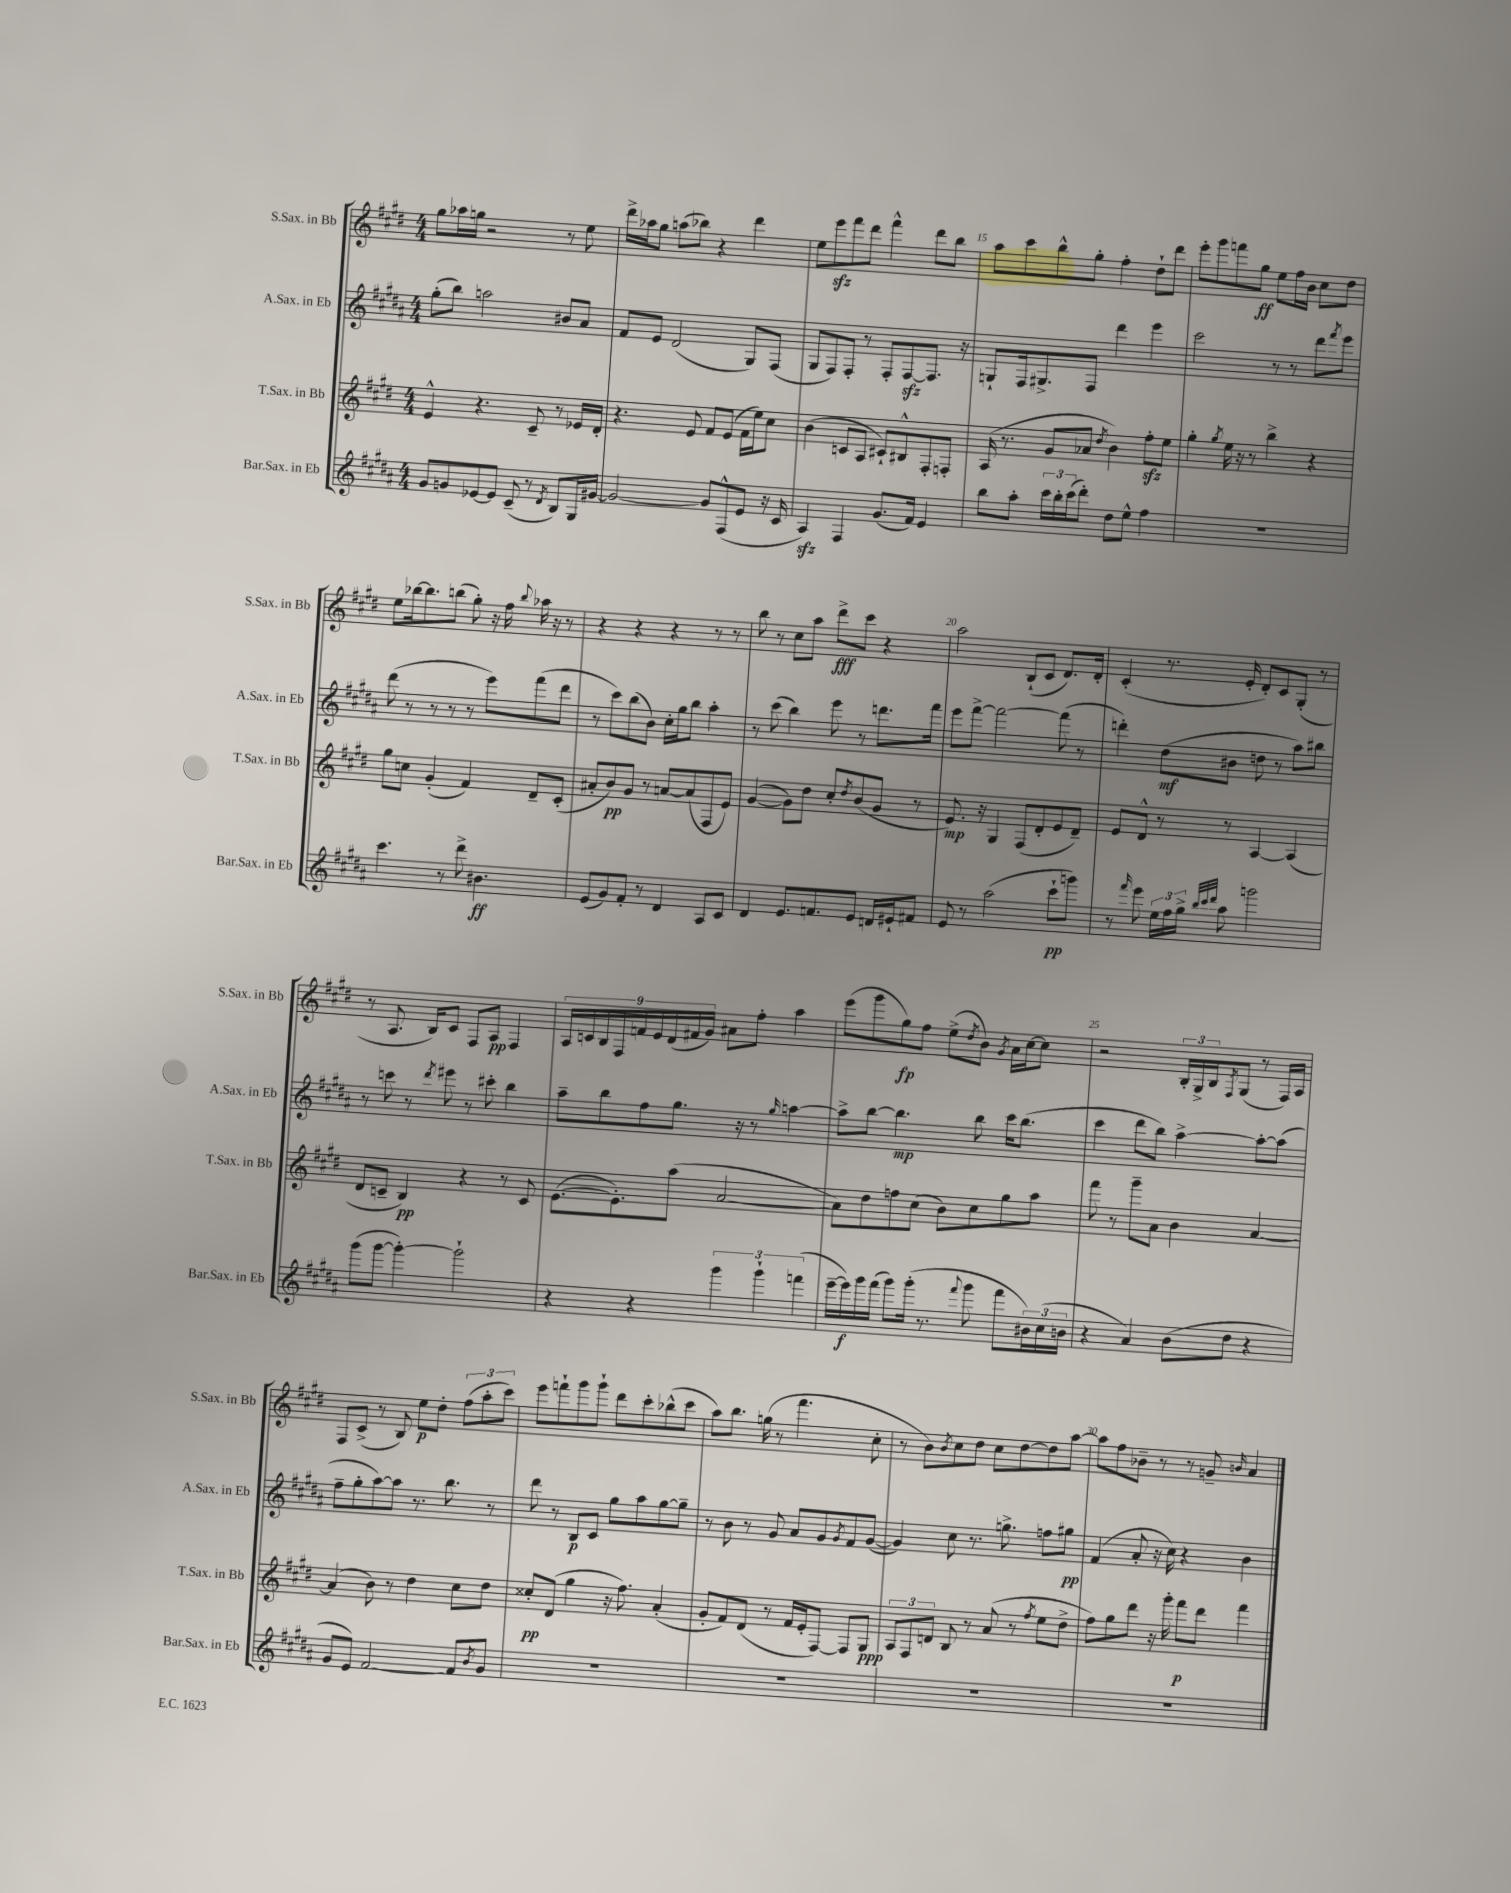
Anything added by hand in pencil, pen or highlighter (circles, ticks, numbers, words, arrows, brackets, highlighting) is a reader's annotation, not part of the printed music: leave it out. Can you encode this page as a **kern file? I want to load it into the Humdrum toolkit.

**kern	**kern	**kern	**kern
*staff4	*staff3	*staff2	*staff1
*clefG2	*clefG2	*clefG2	*clefG2
*k[f#c#g#d#a#]	*k[f#c#g#d#]	*k[f#c#g#d#a#]	*k[f#c#g#d#]
*M4/4	*M4/4	*M4/4	*M4/4
8g#	4e^^	(8gg#'	8gg#
8g	.	8bb)	16aa-
.	.	.	16gg
[8e-	4.r	2aa	2r
8e-]	.	.	.
(8c#~	.	.	.
8r	8c#~	.	.
8qd#	.	.	.
8B)	8r	8b#	8r
16G#	16e-	8a#	8ee
[16g#	16d#'	.	.
=	=	=	=
2g#_	4.r	8f#	16ddd#^
.	.	.	16aa-
.	.	8e	8gg#
.	.	(2d#	(8aa
.	8e	.	8bb-)
8g#]	8f#	.	4r
(8F#^^	(8e	.	.
8e	16f#	8G#)	4ddd#
.	16ee)	.	.
16r	8cc#	(8F#	.
16c#	.	.	.
=	=	=	=
4A#)	(4b	8G#	8ee
.	.	8F#)	8eee
4F#	8c	8F#'	8fff#
.	8A	8r	8ddd#
(8.g#	8c#`)	8F#'	4fff#^^
.	8B#^^	[8F#	.
16f#)	.	.	.
4e	8F#'	8.F#]	8ddd#
.	8F'	.	8bb
.	.	16r	.
=	=	=	=
8bb	(16A	8G`	8aa
.	8.r	.	.
8aa#'	.	16F#	8ccc#
.	.	8.G#^	.
24ccc#	8g#	.	8bb^^
24bb'	.	.	.
(24ccc#	.	.	.
8ddd#')	8a-	8F#	8gg#'
.	8qdd#	.	.
8dd#	4b)	4ddd#	4ff#'
8ee^^	.	.	.
4ff#	8ff#'	4eee	8dd#`
.	8ee	.	8ddd#
=	=	=	=
1r	4gg#'	2ccc#	8eee'
.	.	.	8ggg#
.	8qgg#	.	.
.	16ee	.	8fff
.	16r	.	.
.	8r	.	8gg#
.	4bb^	8r	8ee
.	.	8r	16ff#
.	.	.	16b
.	4r	8ddd#	8cc#
.	.	8qfff#	.
.	.	8eee	8dd#
=	=	=	=
4.ccc#	8gg#	(8ddd#	8ee
.	8cc	8r	[16bb-
.	.	.	8.bb-]
.	(4g#'	8r	.
8r	.	8r	(8bb
8ddd#^	4f#)	8r	8gg#')
4.b#	.	8eee)	16r
.	.	.	16ff#
.	.	.	8qqbb
.	8d#~	(8fff#	16aa-
.	.	.	16r
.	(8c#'	8ddd#	8r
=	=	=	=
(8e	8a#'	8r	4r
8g#)	8b)	8ccc#)	.
8f#'	8g#	(8bb	4r
8r	8r	8b)	.
4d#	[8a	16cc#'	4r
.	.	16gg#	.
.	(8a]	8bb	.
8A#	8F#	4aa#'	8r
8c#	8e)	.	8r
=	=	=	=
4d#	([4g#	8r	8bb
.	.	(8ccc#	8r
8.e	8g#])	4bb)	8cc#
.	8dd#	.	8aa
8.f	.	.	.
.	8cc#'	8eee	8ddd#^
.	8qdd#	.	.
8e	(8b	8r	8ccc#
16d	8g#	8.ddd	4r
16e#`	.	.	.
8f#	8r	.	.
.	.	16fff#	.
=	=	=	=
8e	8.e)	8eee	2aa
8r	.	[8fff#^	.
.	16r	.	.
(2aa#	4G#	2fff#_	.
.	(8F#	.	(8B`
.	8d#'	.	8c#
8ccc#`	8e	(8fff#]	8.d#)
8ggg)	8d#~)	8r	.
.	.	.	16d#'
=	=	=	=
8r	8e	4ddd')	(4c#'
16qqfff#	.	.	.
8eee	8d#^^	.	.
24ee	8r	(8dd#	8.r
24ff#	.	.	.
24gg#^	.	.	.
32qqbb	.	.	.
32qqccc#	.	.	.
32qqddd#	.	.	.
8aa#	8r	8b#	.
.	.	.	16e'
2ggg	[4A	8dd	8d#')
.	.	8r	8c#
.	(4A]	8aa#)	(8G#'
.	.	8bb#	8r
=	=	=	=
(8ggg#	8d#	8r	8r
[8ggg#	8c~	8ccc	8.A
4ggg#'_)	4B)	8r	.
.	.	.	16B)
.	.	8qddd#	.
.	.	8eee#	8c#
2ggg#`]	4r	8r	8F#
.	.	8ccc#'	8A
.	8r	4bb	4F#
.	8c	.	.
=	=	=	=
4r	([8.e	8aa#~	18A
.	.	.	18c
.	.	.	18B
.	.	8bb	.
.	.	.	18F#
.	8.e'])	.	.
.	.	.	18f
4r	.	8ff#	.
.	.	.	18e
.	.	.	(18d#
.	(8aa	8.gg#	.
.	.	.	18f#
.	.	.	18g#)
6ggg#	[2a	.	8a#
.	.	16r	.
.	.	8r	8ff#'
6ggg#`	.	.	.
.	.	16qqgg#	.
.	.	[4aa	4aa
(6fff	.	.	.
=	=	=	=
[16eee~	8a])	8aa^]	(8eee
16eee])	.	.	.
16ggg#	8dd#	[8bb	8ggg#
(16fff#	.	.	.
8ggg#)	8ff	4.bb]	8gg#)
(16ggg#'	(8cc#	.	8ff#
8.r	.	.	.
.	8b)	.	(8ee^
8qqfff#	.	.	8qdd#
8ggg#	8cc#	8bb	8b)
.	.	.	8qg#
8fff#	8gg#	16ccc#	16a
.	.	(8.bb	[16cc#
24b#)	8aa	.	8cc#]
(24cc#	.	.	.
24b	.	.	.
=	=	=	=
4r	8fff#	4ccc#	2r
.	8r	.	.
4a#)	8ggg#~	8ddd#	.
.	8a	8bb)	.
(8b	4b	[4aa#^	24B'
.	.	.	24G#^
.	.	.	24B
.	.	.	8qF#
8dd#	.	.	(8G#
4r	[4a	8aa#'_	8r
.	.	(8aa#]	16F#)
.	.	.	16A
=	=	=	=
8g#	(4a]	8ff#~	8F#
8e)	.	8gg#'	(8c#^
[2f#	8b)	[8aa#)	8r
.	8r	8aa#]	8B)
.	4dd#	8.r	8ee
.	.	.	8dd#'
.	.	8.bb	.
8f#]	8cc#	.	(12ff#
.	.	.	12aa'
8qb	.	.	.
8g#	8dd#	8r	.
.	.	.	12ccc#)
=	=	=	=
1r	8cc##'	8ddd#	8eee
.	(8d#	8r	8fff`
.	4gg#	8B	8ggg#
.	.	8c#	8ggg#`
.	16r	8gg#	8ddd#
.	8.ff#)	.	.
.	.	8aa#	8ccc#'
.	(4a'	[8gg#	(8bb-^^
.	.	8gg#~]	8ccc#
=	=	=	=
1r	8g#'	8r	8aa)
.	8f#)	8b	8.bb
.	(8d#	8r	.
.	.	.	(16gg
.	8r	8g#	8r
.	16f#	8a#	4.fff#
.	16e'	.	.
.	[8F#)	8g#	.
.	.	8qg#	.
.	8F#]	8f#	.
.	8G#	([8g#	8cc#'
=	=	=	=
1r	12A	4g#])	8r
.	12F#	.	.
.	.	.	8b)
.	12d	.	.
.	.	.	8qb
.	8B	8cc#	8cc#
.	8r	8.r	8dd#
.	(8a	.	8cc#
.	.	8.gg^	.
.	8r	.	[8dd#
.	8qff#	.	.
.	8ee	8ff	8dd#]
.	8dd#^	8gg#	[8aa
=	=	=	=
1r	8ff#)	(4f#	8aa]
.	8gg#	.	8ff#
.	8ddd#	8a#'	8b-~
.	16r	16r	8r
.	16ggg#'	16cc#)	.
.	8fff#	4r	8r
.	8ddd#	.	8g~
.	.	.	16qqb
.	4fff#	4b	4a
==	==	==	==
*-	*-	*-	*-
